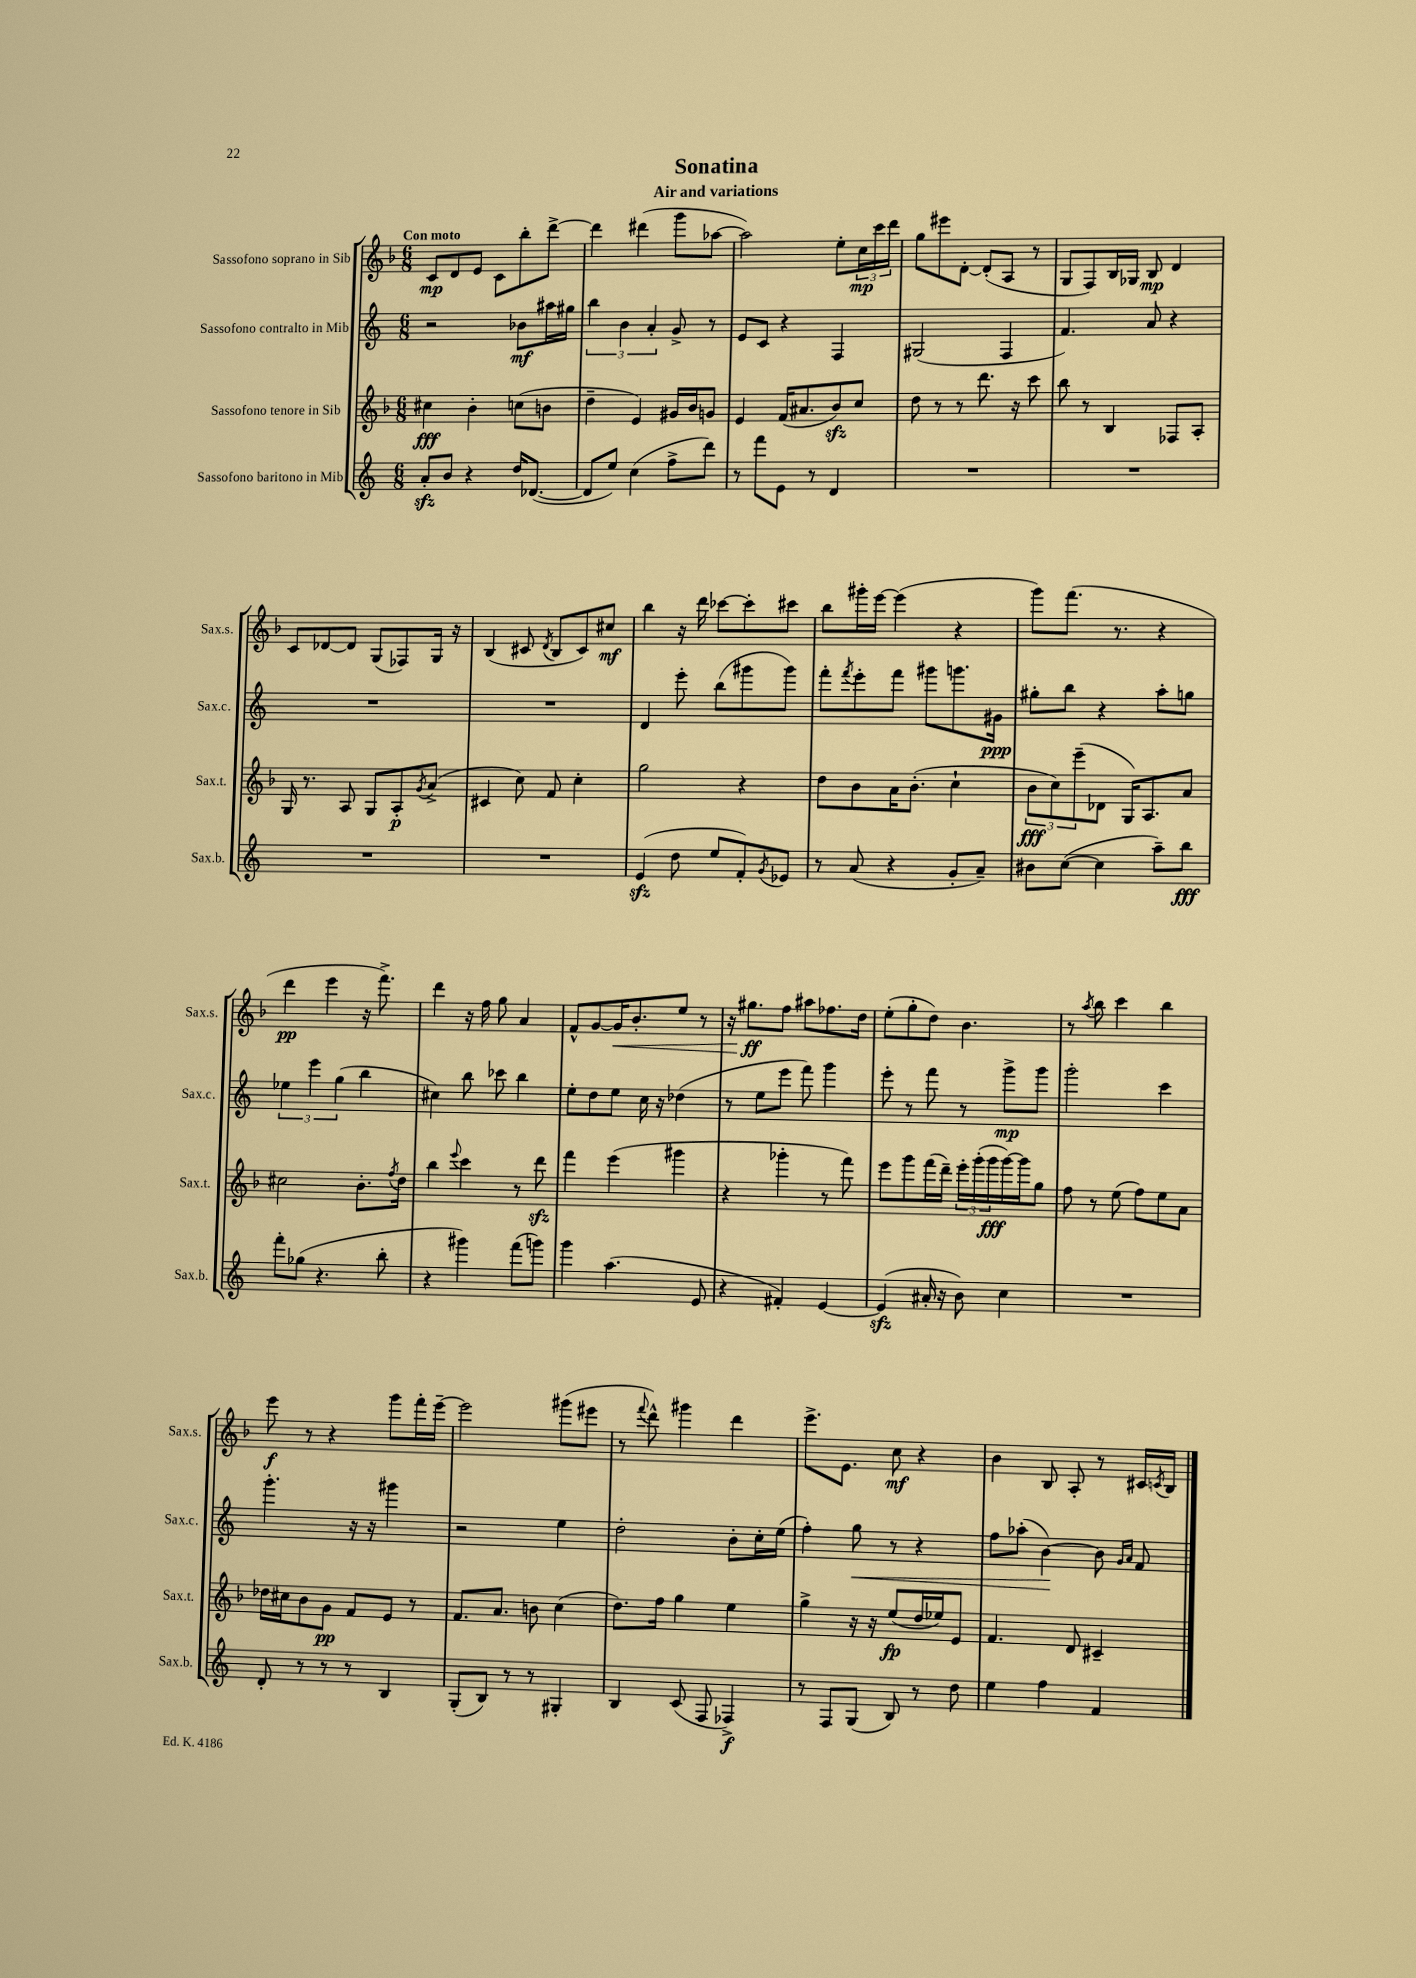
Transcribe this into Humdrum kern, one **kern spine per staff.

**kern	**dynam	**kern	**dynam	**kern	**dynam	**kern	**dynam
*part4	*part4	*part3	*part3	*part2	*part2	*part1	*part1
*staff4	*staff4	*staff3	*staff3	*staff2	*staff2	*staff1	*staff1
*I"Sassofono baritono in Mib	*	*I"Sassofono tenore in Sib	*	*I"Sassofono contralto in Mib	*	*I"Sassofono soprano in Sib	*
*I'Sax.b.	*	*I'Sax.t.	*	*I'Sax.c.	*	*I'Sax.s.	*
*clefG2	*	*clefG2	*	*clefG2	*	*clefG2	*
*k[]	*	*k[b-]	*	*k[]	*	*k[b-]	*
*M6/8	*	*M6/8	*	*M6/8	*	*M6/8	*
=1	=1	=1	=1	=1	=1	=1	=1
!	!	!	!	!	!	!LO:TX:a:B:t=Con moto	!
8azz'/L	.	4cc#X\	fff	2r	.	8c/L	mp
8b/J	.	.	.	.	.	8d/	.
4r	.	4b-'\	.	.	.	8e/J	.
.	.	.	.	.	.	8c\L	.
16dd/KL	.	(8ccn\L	.	8b-X\L	mf	8bb-'\	.
([8.d-X/J	.	.	.	.	.	.	.
.	.	8bn\J	.	16aa#X\L	.	[8ddd^\J	.
.	.	.	.	16gg#X\JJ	.	.	.
=2	=2	=2	=2	=2	=2	=2	=2
8d-/L]	.	4dd~\	.	6bb\	.	4ddd\]	.
8ee/J)	.	.	.	.	.	.	.
.	.	.	.	6b\	.	.	.
(4cc\	.	4e/)	.	.	.	(4ddd#X\	.
.	.	.	.	6a'/	.	.	.
8ff^\L	.	16g#X/LL	.	8g^/	.	8ggg\L	.
.	.	16b-/J	.	.	.	.	.
8ddd\J)	.	8gn/J	.	8r	.	[8aa-X\J	.
=3	=3	=3	=3	=3	=3	=3	=3
8r	.	4e/	.	8e/L	.	2aa-\])	.
8fff\L	.	.	.	8c/J	.	.	.
8e\J	.	(16f/KL	.	4r	.	.	.
.	.	8.a#X/	.	.	.	.	.
8r	.	.	.	.	.	.	.
4d/	.	8b-zz/)	.	4F/	.	8ee'\L	.
.	.	8cc/J	.	.	.	24cc\L	mp
.	.	.	.	.	.	24ccc\	.
.	.	.	.	.	.	24ddd\JJ	.
=4	=4	=4	=4	=4	=4	=4	=4
2.r	.	8dd\	.	(2G#X/	.	8gg\L	.
.	.	8r	.	.	.	8eee#X\	.
.	.	8r	.	.	.	[8d'\J	.
.	.	8.ddd\	.	.	.	(8d'/L]	.
.	.	.	.	4F/	.	8A/J	.
.	.	16r	.	.	.	.	.
.	.	8ccc\	.	.	.	8r	.
=5	=5	=5	=5	=5	=5	=5	=5
2.r	.	8bb-\	.	4.f/)	.	8G/L	.
.	.	8r	.	.	.	8F/)	.
.	.	4B-/	.	.	.	16B-/L	.
.	.	.	.	.	.	16G-X/JJ	.
.	.	.	.	8a/	.	8B-/	mp
.	.	8F-X/L	.	4r	.	4d/	.
.	.	8A'/J	.	.	.	.	.
!!LO:LB:g=z
=6	=6	=6	=6	=6	=6	=6	=6
2.r	.	16G/	.	2.r	.	8c/L	.
.	.	8.r	.	.	.	.	.
.	.	.	.	.	.	[8d-X/	.
.	.	8A/	.	.	.	8d-/J]	.
.	.	8G/L	.	.	.	(8G/L	.
.	.	8A'/	p	.	.	8F-X/)	.
.	.	8qg/	.	.	.	.	.
.	.	(8a^/J	.	.	.	16G/Jk	.
.	.	.	.	.	.	16r	.
=7	=7	=7	=7	=7	=7	=7	=7
2.r	.	4c#X/	.	2.r	.	(4B-/	.
.	.	8cc\)	.	.	.	8c#X/	.
.	.	.	.	.	.	8qd/	.
.	.	8f/	.	.	.	8B-/L	.
.	.	4cc'\	.	.	.	8c#/)	.
.	.	.	.	.	.	8cc#X/J	mf
=8	=8	=8	=8	=8	=8	=8	=8
(4ezz/	.	2gg\	.	4d/	.	4bb-\	.
8dd\	.	.	.	8eee'\	.	16r	.
.	.	.	.	.	.	16ddd\	.
8ee/L	.	.	.	(8bb\L	.	[8ccc-X\L	.
8f'/)	.	4r	.	8ggg#X\	.	8ccc-'\]	.
8qg/	.	.	.	.	.	.	.
8e-X/J	.	.	.	8ggg#\J)	.	8ccc#X\J	.
=9	=9	=9	=9	=9	=9	=9	=9
8r	.	8dd\L	.	8fff'\L	.	8bb-\L	.
.	.	.	.	8qfff/	.	.	.
(8a/	.	8b-\	.	8eee'\	.	16ggg#X'\L	.
.	.	.	.	.	.	[16eee\JJ	.
4r	.	16a\K	.	8fff\J	.	(4eee\]	.
.	.	(8.b-'\J	.	.	.	.	.
.	.	.	.	8ggg#X\L	.	.	.
8g'/L	.	4cc`\	.	8.gggn\	.	4r	.
8a~/J)	.	.	.	.	.	.	.
.	.	.	.	16g#X\Jk	ppp	.	.
=10	=10	=10	=10	=10	=10	=10	=10
8b#X\L	.	12b-\L	fff	8gg#X'\L	.	8ggg\L)	.
.	.	12cc\)	.	.	.	.	.
([8cc\J	.	.	.	8bb\J	.	(8.fff\J	.
.	.	(12eee~\	.	.	.	.	.
4cc\]	.	8d-X\J	.	4r	.	.	.
.	.	.	.	.	.	8.r	.
.	.	16G/KL)	.	.	.	.	.
.	.	8.A/	.	.	.	.	.
8aa~\L)	.	.	.	8aa'\L	.	4r	.
8bb\J	fff	8a/J	.	8ggn\J	.	.	.
!!LO:LB:g=z
=11	=11	=11	=11	=11	=11	=11	=11
8fff'\L	.	2cc#X\	.	6ee-X\	.	4ddd\	pp
(8gg-X\J	.	.	.	.	.	.	.
.	.	.	.	6eee\	.	.	.
4.r	.	.	.	.	.	4eee\	.
.	.	.	.	(6gg\	.	.	.
.	.	8.b-'\L	.	4bb\	.	16r	.
.	.	.	.	.	.	8.fff^\)	.
8bb'\	.	.	.	.	.	.	.
.	.	8qff/	.	.	.	.	.
.	.	16dd\Jk	.	.	.	.	.
=12	=12	=12	=12	=12	=12	=12	=12
4r	.	4bb-\	.	4cc#X\)	.	4ddd\	.
.	.	8qqeee/	.	.	.	.	.
4ggg#X\)	.	4ccc\	.	8bb\	.	16r	.
.	.	.	.	.	.	16ff\	.
.	.	.	.	8ccc-X\	.	8gg\	.
(8fff\L	.	8r	.	4bb\	.	4a/	.
8gggn\J)	.	8dddzz\	.	.	.	.	.
=13	=13	=13	=13	=13	=13	=13	=13
4ggg\	.	4fff\	.	8ee'\L	.	8f^^/L	.
.	.	.	.	8dd\	.	[8g/	.
!	!	!	!	!	!	!	!LO:HP:b
(4.aa\	.	(4eee\	.	8ee\J	.	16g/K]	<
.	.	.	.	.	.	8.b-'/	.
.	.	.	.	16cc\	.	.	.
.	.	.	.	16r	.	.	.
.	.	4ggg#X\	.	(4dd-X\	.	8ee/J	.
8e/	.	.	.	.	.	8r	.
=14	=14	=14	=14	=14	=14	=14	=14
4r	.	4r	.	8r	.	16r	.
.	.	.	.	.	.	8.gg#X\L	ff
.	.	.	.	8ee\L	.	.	.
4f#X'/)	.	4ggg-X'\	.	8eee\J	.	8ff\J	[
.	.	.	.	8fff\)	.	8aa#X\L	.
[4e/	.	8r	.	4ggg\	.	8.ff-X\	.
.	.	8fff\)	.	.	.	.	.
.	.	.	.	.	.	16dd\Jk	.
=15	=15	=15	=15	=15	=15	=15	=15
(4ezz/]	.	8eee\L	.	8eee'\	.	(8ee'\L	.
.	.	8ggg\	.	8r	.	8gg'\	.
16a#X'/	.	(16fff\L	.	8fff\	.	8dd\J)	.
16r	.	16ddd~\JJ)	.	.	.	.	.
8b\)	.	24eee'\LL	.	8r	.	4.b-\	.
.	.	(24ggg'\	.	.	.	.	.
.	.	24ggg\	fff	.	.	.	.
4cc\	.	[16ggg\)	.	8ggg^\L	mp	.	.
.	.	16ggg\J]	.	.	.	.	.
.	.	8gg\J	.	8ggg\J	.	.	.
=16	=16	=16	=16	=16	=16	=16	=16
2.r	.	8ff\	.	2ggg'\	.	8r	.
.	.	.	.	.	.	8qaa/	.
.	.	8r	.	.	.	8bb-\	.
.	.	(8ee\	.	.	.	4ccc\	.
.	.	8ff\L)	.	.	.	.	.
.	.	8ee\	.	4ccc\	.	4bb-\	.
.	.	8a\J	.	.	.	.	.
!!LO:LB:g=z
=17	=17	=17	=17	=17	=17	=17	=17
8d'/	.	16dd-X\LL	.	4.ggg'\	.	8eee\	f
.	.	16cc#X\J	.	.	.	.	.
8r	.	8b-\	.	.	.	8r	.
8r	.	8g\J	pp	.	.	4r	.
8r	.	8f/L	.	16r	.	.	.
.	.	.	.	16r	.	.	.
4B/	.	8e/J	.	4ggg#X\	.	8ggg\L	.
.	.	8r	.	.	.	16fff'\L	.
.	.	.	.	.	.	[16eee~\JJ	.
=18	=18	=18	=18	=18	=18	=18	=18
(8G'/L	.	8.f/L	.	2r	.	2eee\]	.
8B/J)	.	.	.	.	.	.	.
.	.	8.a/J	.	.	.	.	.
8r	.	.	.	.	.	.	.
8r	.	8bn\	.	.	.	.	.
4G#X'/	.	(4cc\	.	4ee\	.	(8ggg#X\L	.
.	.	.	.	.	.	8eee#X\J	.
=19	=19	=19	=19	=19	=19	=19	=19
4B/	.	8.dd\L)	.	2dd'\	.	8r	.
.	.	.	.	.	.	8qqfff/	.
.	.	.	.	.	.	8ddd^^\)	.
.	.	16ff\Jk	.	.	.	.	.
(8c/	.	4gg\	.	.	.	4ggg#X\	.
8F/	.	.	.	.	.	.	.
4F-X^/)	f	4ee\	.	8b'\L	.	4ddd\	.
.	.	.	.	16cc'\L	.	.	.
.	.	.	.	(16ee\JJ	.	.	.
=20	=20	=20	=20	=20	=20	=20	=20
8r	.	4gg^\	.	4ff'\)	.	8.eee^\L	.
8F/L	.	.	.	.	.	.	.
.	.	.	.	.	.	8.e\J	.
!	!	!	!	!	!LO:HP:b	!	!
(8G/J	.	16r	.	8gg\	<	.	.
.	.	16r	.	.	.	.	.
8B/)	.	(8ee/L	fp	8r	.	8cc\	mf
8r	.	16dd/L	.	4r	.	4r	.
.	.	16ee-X/J)	.	.	.	.	.
8dd\	.	8e/J	.	.	.	.	.
=21	=21	=21	=21	=21	=21	=21	=21
4ee\	.	4.f/	.	8ff\L	.	4b-\	.
.	.	.	.	(8aa-X'\J	.	.	.
4ff\	.	.	.	[4b\)	.	8B-/	.
.	.	8d/	.	.	.	8A'/	.
4f/	.	4c#X~/	.	8b\]	[	8r	.
.	.	.	.	16qqg/LL	.	.	.
.	.	.	.	16qqa/JJ	.	.	.
.	.	.	.	8f/	.	16c#X/LL	.
.	.	.	.	.	.	8qcn/	.
.	.	.	.	.	.	16B-/JJ	.
==	==	==	==	==	==	==	==
*-	*-	*-	*-	*-	*-	*-	*-
